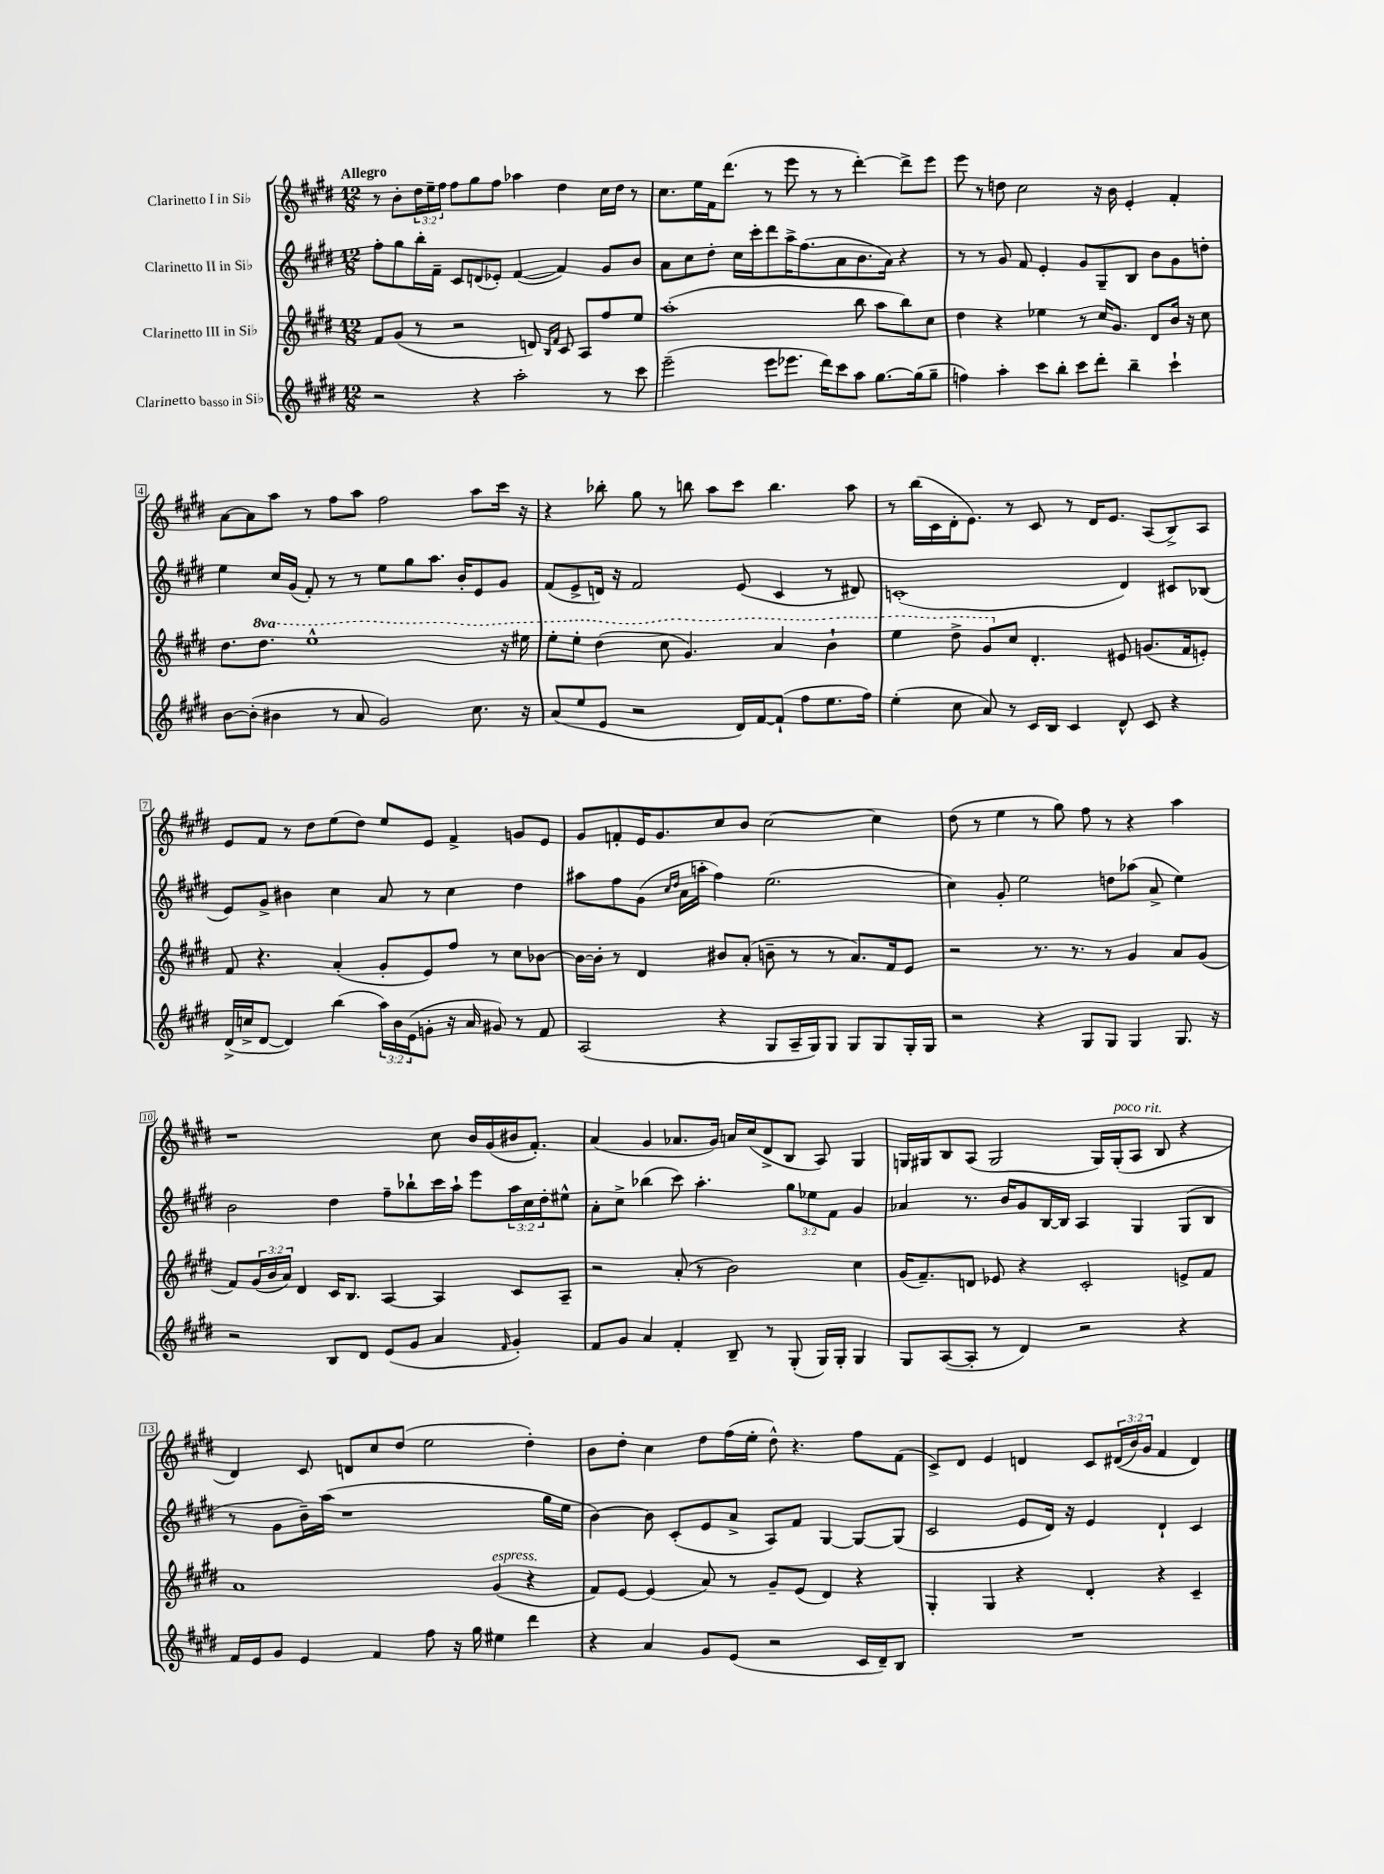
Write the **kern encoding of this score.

**kern	**kern	**kern	**kern
*part4	*part3	*part2	*part1
*staff4	*staff3	*staff2	*staff1
*I"Clarinetto basso in Si♭	*I"Clarinetto III in Si♭	*I"Clarinetto II in Si♭	*I"Clarinetto I in Si♭
*clefG2	*clefG2	*clefG2	*clefG2
*k[f#c#g#d#]	*k[f#c#g#d#]	*k[f#c#g#d#]	*k[f#c#g#d#]
*M12/8	*M12/8	*M12/8	*M12/8
=1	=1	=1	=1
!	!	!	!LO:TX:a:B:t=Allegro
2r	8f#/L	8ff#'\L	8r
.	(8g#/J	8gg#\	8b'\L
.	8r	16bb'\L	24dd#\L
.	.	.	24ee~\
.	.	16f#~\JJ	.
.	.	.	24ff#\JJ
.	2r	8c#/L	8ff#\L
4r	.	(8dn/	8gg#\
.	.	8e-X'/J)	8ff#\J
2aa'\	.	([4f#/	4aa-X\
.	8dn/)	.	.
.	16qqB/LL	.	.
.	16qqf#/JJ	.	.
.	8c#/	4f#/])	4dd#\
.	8A/L	.	.
8r	8ff#/	8g#/L	16cc#\LL
.	.	.	16dd#\JJ
8ccc#\	8ee/J	8b/J	8r
=2	=2	=2	=2
(2eee~\	(1aa'	8a\L	8.cc#\L
.	.	8cc#\	.
.	.	.	16ee\L
.	.	8dd#'\J	16f#\J
.	.	.	(8.ddd#\J
.	.	16cc#\LL	.
.	.	16ccc#'\J	.
8eee\L	.	8ddd#\	8r
8.eee-X\J	.	16aa^\K	8eee\
.	.	(8.ff#\	.
.	.	.	8r
16ddd#\KL)	.	.	.
8ccc#\	.	8a\	8r
8aa\J	8bb\	8.b\	[4ddd#'\)
[8.gg#\L	8aa\L	.	.
.	.	16a\Jk)	.
.	8bb\)	4r	8ddd#^\L]
(16gg#\k]	.	.	.
8gg#~\J	8cc#\J	.	8eee\J
=3	=3	=3	=3
4ffn\)	4dd#\	8r	8eee\
.	.	8r	8r
4aa'\	4r	8g#/	8ddn\
.	.	8f#/	2cc#\
8ccc#\L	4ee-X\	4e'/	.
8bb'\J	.	.	.
8ccc#\L	8r	8g#/L	.
8ddd#'\J	16cc#/KL	8G#~/	16r
.	8.g#/J	.	16b\
4bb~\	.	8B/J	4e'/
.	8d#/L	8b\L	.
4ccc#`\	16b/Jk	8g#\	4f#'/
.	16r	.	.
.	8cc#\	8ddn'\J	.
!!LO:LB:g=z
=4	=4	=4	=4
[8b\L	8.dd#\L	4ee\	[8a\L
(8b'\J]	.	.	8a\]
*	*8va	*	*
.	8.ddd#\J	.	.
4b#X\	.	16cc#/LL	8aa\J
.	.	(16g#/JJ	.
.	1eee^^	8f#'/)	8r
8r	.	8r	8ff#\L
8a/	.	8r	8aa\J
2g#/)	.	8ee\L	2ff#\
.	.	8gg#\	.
.	.	8.aa\J	.
.	.	16b'/KL	.
8.cc#\	.	8e/	8aa\L
.	16r	8g#/J	16ccc#\Jk
16r	16eee#X\	.	16r
=5	=5	=5	=5
(8a/L	8eee'\L	(8f#/L	4r
8ee/	8eee'\J	8e^/	.
8e/J	(4ddd#\	16dn/Jk)	8bb-X'\
.	.	16r	.
2r	.	2f#/	8gg#\
.	8ccc#\	.	8r
.	4.gg#/)	.	8bbn\
.	.	.	8aa\L
16d#/LL)	.	(8e/	8ccc#\J
[16f#/J	.	.	.
(8f#`/J]	4aa/	4c#/	4.bb\
8ff#\L	.	.	.
8.ee\	4bb`\	8r	.
.	.	8d#X/)	8aa\
16ff#\Jk)	.	.	.
=6	=6	=6	=6
(4ee'\	4eee\	(1cn'	8r
.	.	.	(16bb\LL
.	.	.	16c#\
8cc#\	8ddd#^\	.	16d#'\J
.	.	.	8.e\J)
8a/)	8gg#/L	.	.
*	*X8va	*	*
8r	8cc#/J	.	8r
16c#/LL	4.d#'/	.	8c#/
16B/JJ	.	.	.
4c#/	.	.	8r
.	.	.	16d#/KL
.	.	.	8.e/J
8d#^^/	8e#X/	4d#/)	.
8c#/	(8.gn/L	.	(8A/L
4r	.	8c#X/L	8B^/)
.	16f#/k	.	.
.	8en'/J)	(8B-X/J	8A/J
!!LO:LB:g=z
=7	=7	=7	=7
(16d#^/LL	8f#/	8e/L)	8e/L
16ccn^/J	.	.	.
[8d#/J	4.r	8g#^/J	8f#/J
4d#/])	.	4b#X\	8r
.	.	.	8dd#\L
(4bb\	(4a'/	4cc#\	(8ee\
.	.	.	8dd#\J)
24aa\LL)	8g#'/L	8a/	8ee/L
24b\	.	.	.
(24e\J	.	.	.
8gn'\J	8e/)	8r	8e/J
16r	8ff#/J	4cc#\	4f#^/
16a/	.	.	.
8g#X/)	8r	.	.
8r	8cc#\L	4dd#\	8gn/L
8f#/	[8b-X\J	.	8e/J
=8	=8	=8	=8
(2A/	16b-\LL_	8aa#X\L	8g#/L
.	16b-'\JJ]	.	.
.	8r	8ff#\	8fn'/
.	4d#/	(8g#\J	16e/K
.	.	.	8.g#/
.	.	16qqcc#/LL	.
.	.	16qqdd#/JJ	.
.	.	16a\LL	.
.	.	16aan'\JJ	.
4r	8b#X/L	4ff#\)	8cc#/
.	(8a'/J	.	8b/J
8G#/L	8bn~\	(2.ee\	[2cc#\
16A~/L	8r	.	.
16G#/J)	.	.	.
8G#/J	8r	.	.
8G#/L	8.a/L)	.	.
8G#/	.	.	4cc#\]
.	16f#/k	.	.
16G#'/L	8e/J	.	.
16G#/JJ	.	.	.
=9	=9	=9	=9
2r	2r	4cc#\)	(8dd#\
.	.	.	8r
.	.	8g#'/	4ee\
.	.	2ee\	.
4r	8.r	.	8r
.	.	.	8gg#\)
.	8.r	.	.
8G#/L	.	.	8ff#\
8G#/J	8r	8ddn\L	8r
4G#/	4g#/	(8aa-X\J	4r
.	.	8a^/	.
8.G#/	8a/L	4ee\)	4aa\
.	(8g#/J	.	.
16r	.	.	.
!!LO:LB:g=z
=10	=10	=10	=10
2r	8f#/L)	2b\	1r
.	(24g#/L	.	.
.	24b/	.	.
.	24a/JJ)	.	.
.	4d#/	.	.
8B/L	16c#/KL	4dd#\	.
.	8.B/J	.	.
8d#/J	.	.	.
(8e/L	[4A/	8ff#~\L	.
8g#/J	.	8bb-X`\	.
4a/	4A/]	16ccc#\L	8cc#\
.	.	16aa`\JJ	.
.	.	8eee\L	16b/LL
.	.	.	(16g#/
16qqf#/	.	.	.
4g#'/)	8c#/L	24aa\L	16b#X/J
.	.	24cc#\	.
.	.	.	8.f#'/J)
.	.	24dd#'\J	.
.	8A~/J	8ee#X^^\J	.
=11	=11	=11	=11
8f#/L	2r	8a'\L	(4a/
8g#/J	.	8cc#^\J	.
4a/	.	(4bb-X\	4g#/
4f#'/	(8a'/	8ccc#\)	8.a-X/L
.	8r	4.aa'\	.
.	.	.	16g#/Jk)
8B~/	2b\)	.	16an/LL
.	.	.	(16cc#/J
8r	.	.	8d#^/
(8G#'/	.	12gg#\L	8B/J
.	.	12ee-X\	.
16G#/LL)	.	.	8A/)
.	.	12f#\J	.
16G#'/JJ	.	.	.
4G#/	4cc#\	4g#/	4G#/
=12	=12	=12	=12
8G#/L	(16g#/KL	4a-X/	16Gn/LL
.	8.f#~/)	.	16G#X/J
([8A/	.	.	8B/
8A'/J]	8dn/J	8.r	(8A/J
8r	8e-X/	.	2G#/
.	.	16b/KL	.
4d#/)	4r	8g#/	.
.	.	[16B/L	.
.	.	16B/JJ]	.
2r	2c#'/	4A/	.
.	.	.	16G#/LL)
!	!	!	!LO:TX:a:i:t=poco rit.
.	.	.	(16G#'/J
.	.	4G#/	8A/J
.	.	.	8B/
4r	8en^/L	(8G#/L	4r
.	8f#/J	8B/J	.
!!LO:LB:g=z
=13	=13	=13	=13
16f#/LL	1a	8r	4d#/)
16e/J	.	.	.
8g#/J	.	8g#\L	.
4e/	.	16b~\L)	8c#/
.	.	(16aa\JJ	.
.	.	1r	8dn/L
4f#/	.	.	8cc#/
.	.	.	(8dd#/J
8ff#\	.	.	2ee\
16r	.	.	.
16gg#\	.	.	.
!	!LO:TX:a:i:t=espress.	!	!
4ee#X\	(4g#/	.	.
4ddd#\	4r	.	4dd#'\)
.	.	16gg#\LL	.
.	.	16ee\JJ	.
=14	=14	=14	=14
4r	8f#/L)	[4b\)	8b\L
.	[8e/J	.	8dd#'\J
4a/	(4e/]	8b\]	4cc#\
.	.	(8c#'/L	.
8g#/L	8a/)	8e/	8dd#\L
(8e/J	8r	8a^/J	(16ff#\L
.	.	.	16ee'\JJ
2r	8g#~/L	8A/L)	8dd#^^\)
.	(8e/J	8f#/J	4.r
.	4d#/)	[4G#/	.
16c#/LL	4r	8G#/L_	8ff#\L
16d#~/J)	.	.	.
8B/J	.	(8G#/J]	(8f#\J
=15	=15	=15	=15
1.r	4G#'/	2c#/	8c#^/L)
.	.	.	8d#/J
.	4G#/	.	4e/
.	4r	8e/L	4dn/
.	.	16d#/Jk)	.
.	.	16r	.
.	4d#'/	4e/	8c#/L
.	.	.	((24d#X/L
.	.	.	24b/)
.	.	.	24g#/JJ
.	4r	4d#`/	4f#/
.	4c#~/	4c#/	4d#/)
==	==	==	==
*-	*-	*-	*-
